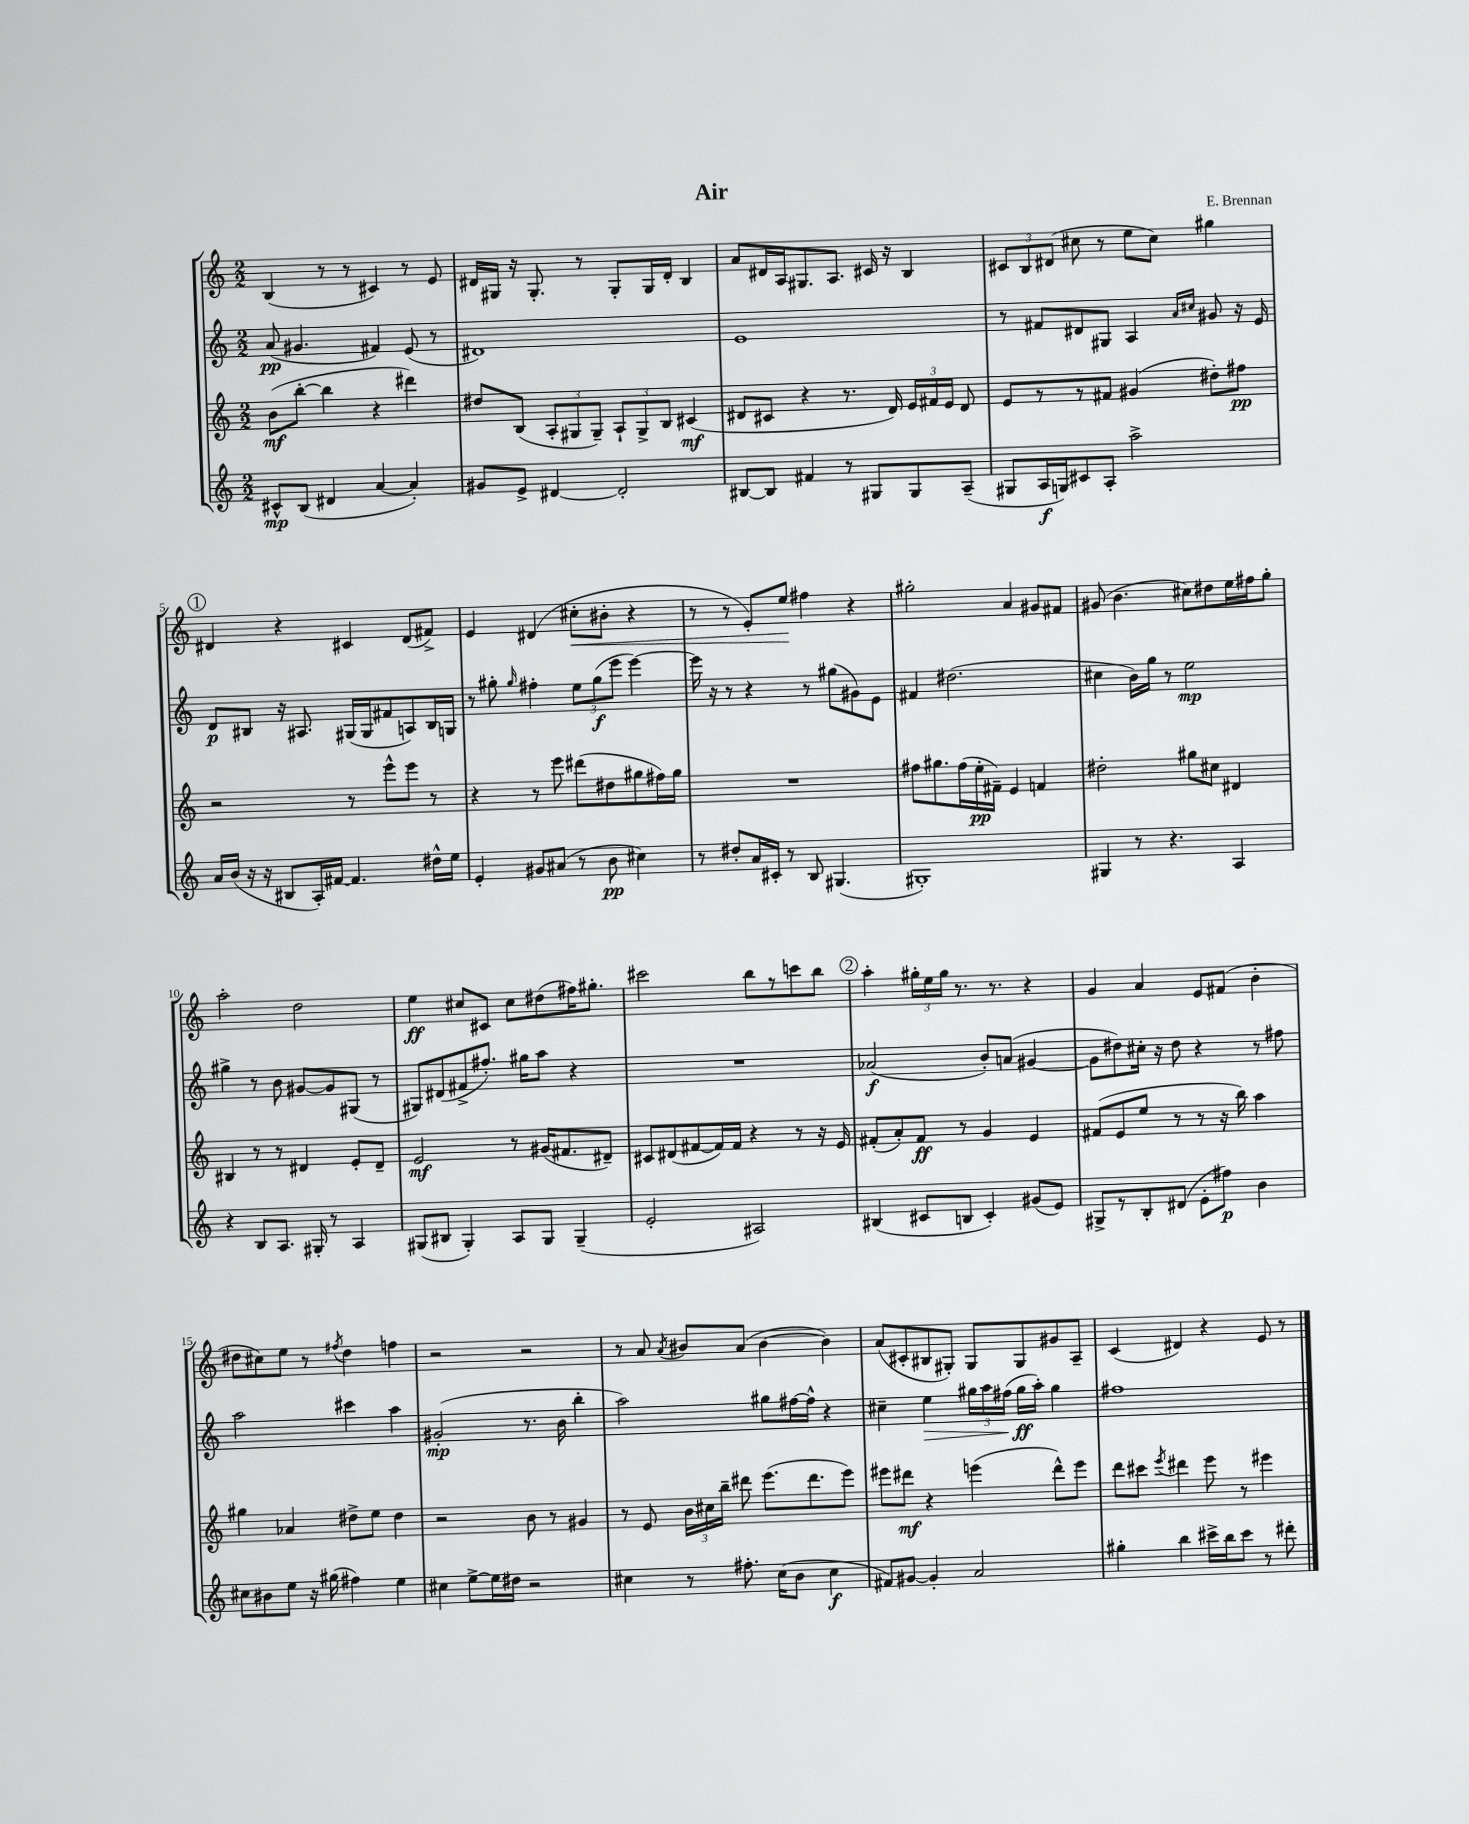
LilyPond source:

\header { title = "Air" composer = "E. Brennan" }
<<
\new StaffGroup <<
\new Staff = "s0" {
    \clef treble \key c \major \numericTimeSignature \time 2/2
    \autoBeamOff b4( r8 r8 cis'4) r8 e'8 |
    dis'16[ gis16] r16 gis8.-. r8 gis8[-. gis16 dis'16]-. b4 |
    a'8[ dis'16 a16 gis8. a8.] cis'16 r16 b4 |
    \tuplet 3/2 { cis'8[ b8 dis'8]( } cis''8 r8 e''8[ cis''8]) gis''4 |
    \mark \markup { \circle "1" } dis'4 r4 cis'4 dis'8[( fis'8]->) |
    e'4 dis'4( cis''8[-.\< bis'8]-. r4 |
    r8 r8 e'8[-.) e''8]\! fis''4 r4 |
    gis''2-. a'4 gis'8[ fis'8] |
    gis'8( b'4. cis''8[) dis''8 e''16 fis''16 g''8]-. |
    a''2-. d''2 |
    e''4\ff cis''8[ cis'8] cis''8[ dis''8( fis''16) gis''8.]-. |
    cis'''2 b''8[ r8 c'''8 b''8] |
    \mark \markup { \circle "2" } a''4-. \tuplet 3/2 { gis''16[-. e''16 gis''16] } r8. r8. r4 |
    g'4 a'4 e'8[ fis'8]( b'4-. |
    dis''8[ cis''8) e''8] r8 \acciaccatura { fis''8 } dis''4 f''4 |
    r2 r2 |
    r8 a'8 \acciaccatura { a'8 } bis'8[ a'8]( bis'4~ bis'4) |
    a'8[( cis'8-. bis8 gis8]-.) gis8[ gis8 gis'8 a8]-- |
    c'4( dis'4) r4 e'8 r8 \bar "|." |
}
\new Staff = "s1" {
    \clef treble \key c \major \numericTimeSignature \time 2/2
    \autoBeamOff a'8\pp( gis'4. fis'4) e'8( r8 |
    dis'1) |
    e'1 |
    r8 fis'8[ dis'8 gis8] a4 \grace { a'16[ cis''16] } gis'8 r16 e'16 |
    \mark \markup { \circle "1" } d'8[\p bis8] r16 ais8. gis16[( gis16 fis'8 a8) bis16 g16] |
    r8 gis''8-. \grace { gis''16 } fis''4-. \tuplet 3/2 { e''8[ gis''8\f( e'''8] } e'''4~) |
    e'''16 r16 r8 r4 r8 gis''8[( gis'8) e'8] |
    fis'4 dis''2.( |
    cis''4 b'16[) g''16] r8 e''2\mp |
    gis''4-> r8 b'8 gis'8[~ gis'8 gis8]( r8 |
    gis8[) dis'8( fis'8-> fis''8.]-.) gis''16[ a''8] r4 |
    R1 |
    \mark \markup { \circle "2" } aes'2\f( b'8[-.) a'8]( gis'4~ |
    gis'8[ dis''8) cis''16]-. r16 dis''8 r4 r8 fis''8 |
    a''2 cis'''4 a''4 |
    gis'2-.\mp( r8. b'16 b''4-. |
    a''2) gis''8[ fis''16~ fis''16]-^ r4 |
    cis''4-- e''4\> \tuplet 3/2 { gis''16[ a''16 fis''16]( } gis''16[\ff\! a''16]-.) gis''4 |
    fis''1 \bar "|." |
}
\new Staff = "s2" {
    \clef treble \key c \major \numericTimeSignature \time 2/2
    \autoBeamOff b'8[\mf( b''8]~-. b''4 r4 dis'''4) |
    dis''8[ b8]( \tuplet 3/2 { a8[-. gis8 gis8]--) } \tuplet 3/2 { a8[-! gis8-> b8] } cis'4\mf( |
    dis'8[ cis'8] r4 r8. dis'16) \tuplet 3/2 { e'16[ fis'16 e'16] } dis'8 |
    e'8[ r8 r8 fis'8] gis'4( dis''8[-.) fis''8]\pp |
    \mark \markup { \circle "1" } r2 r8 e'''8[-^ e'''8] r8 |
    r4 r8 e'''8 dis'''8[( dis''8 gis''8 fis''16) gis''16] |
    R1 |
    fis''8[ gis''8. fis''16( e''16-.\pp fis'16]--) e'4 f'4 |
    dis''2-. gis''8[ cis''8] dis'4 |
    bis4 r8 r8 dis'4 e'8[-. dis'8]-- |
    e'2\mf r8 gis'16[( fis'8. dis'8]--) |
    cis'8[ dis'8( fis'8~ fis'16) fis'16] r4 r8 r16 e'16 |
    \mark \markup { \circle "2" } fis'8[-.( a'8-.) fis'8]\ff r8 g'4 e'4 |
    fis'8[( e'8 e''8] r8 r8 r16 b''16) a''4 |
    gis''4 aes'4 dis''8[-> e''8] dis''4 |
    r2 b'8 r8 gis'4 |
    r8 e'8 \tuplet 3/2 { b'16[ cis''16 b''16]-- } dis'''8 e'''8.[( dis'''8. e'''8]) |
    eis'''8[ dis'''8]\mf r4 e'''4( dis'''8[-^) e'''8] |
    d'''8[ cis'''8] \acciaccatura { e'''8 } dis'''4 e'''8 r8 eis'''4 \bar "|." |
}
\new Staff = "s3" {
    \clef treble \key c \major \numericTimeSignature \time 2/2
    \autoBeamOff cis'8[-^\mp b8]( dis'4 a'4~ a'4-.) |
    gis'8[ e'8]-> dis'4~ dis'2-. |
    bis8[~ bis8] fis'4 r8 gis8[ gis8 a8]--( |
    gis8[ a16\f g16) cis'8 a8]-. a''2-> |
    \mark \markup { \circle "1" } a'16[ b'16]( r16 r16 bis8[ a16-.) fis'16]~ fis'4. dis''16[-^ e''16] |
    e'4-. gis'8[ ais'8]( r8 b'8\pp cis''4) |
    r8 dis''8[-. a'16 cis'16]-. r8 b8 gis4.( |
    gis1-.) |
    gis4 r8 r4. a4 |
    r4 b8[ a8.] gis16-. r8 a4 |
    gis8[( bis8] gis4-.) a8[ gis8] gis4--( |
    e'2-. ais2) |
    \mark \markup { \circle "2" } bis4( cis'8[ b8] cis'4-.) gis'8[( e'8]) |
    gis8[-> r8 b8-. dis'8]( e'8[-. fis''8]\p) b'4 |
    cis''8[ bis'8 e''8] r16 gis''16( fis''4) e''4 |
    cis''4 e''8[~-> e''16 dis''16] r2 |
    cis''4 r8 fis''8.-. cis''16[( b'8] cis''4\f |
    fis'8[) gis'8]~ gis'4-. a'2 |
    gis''4-. b''4 cis'''16[-> b''16 cis'''8] r8 dis'''8-. \bar "|." |
}
>>
>>
